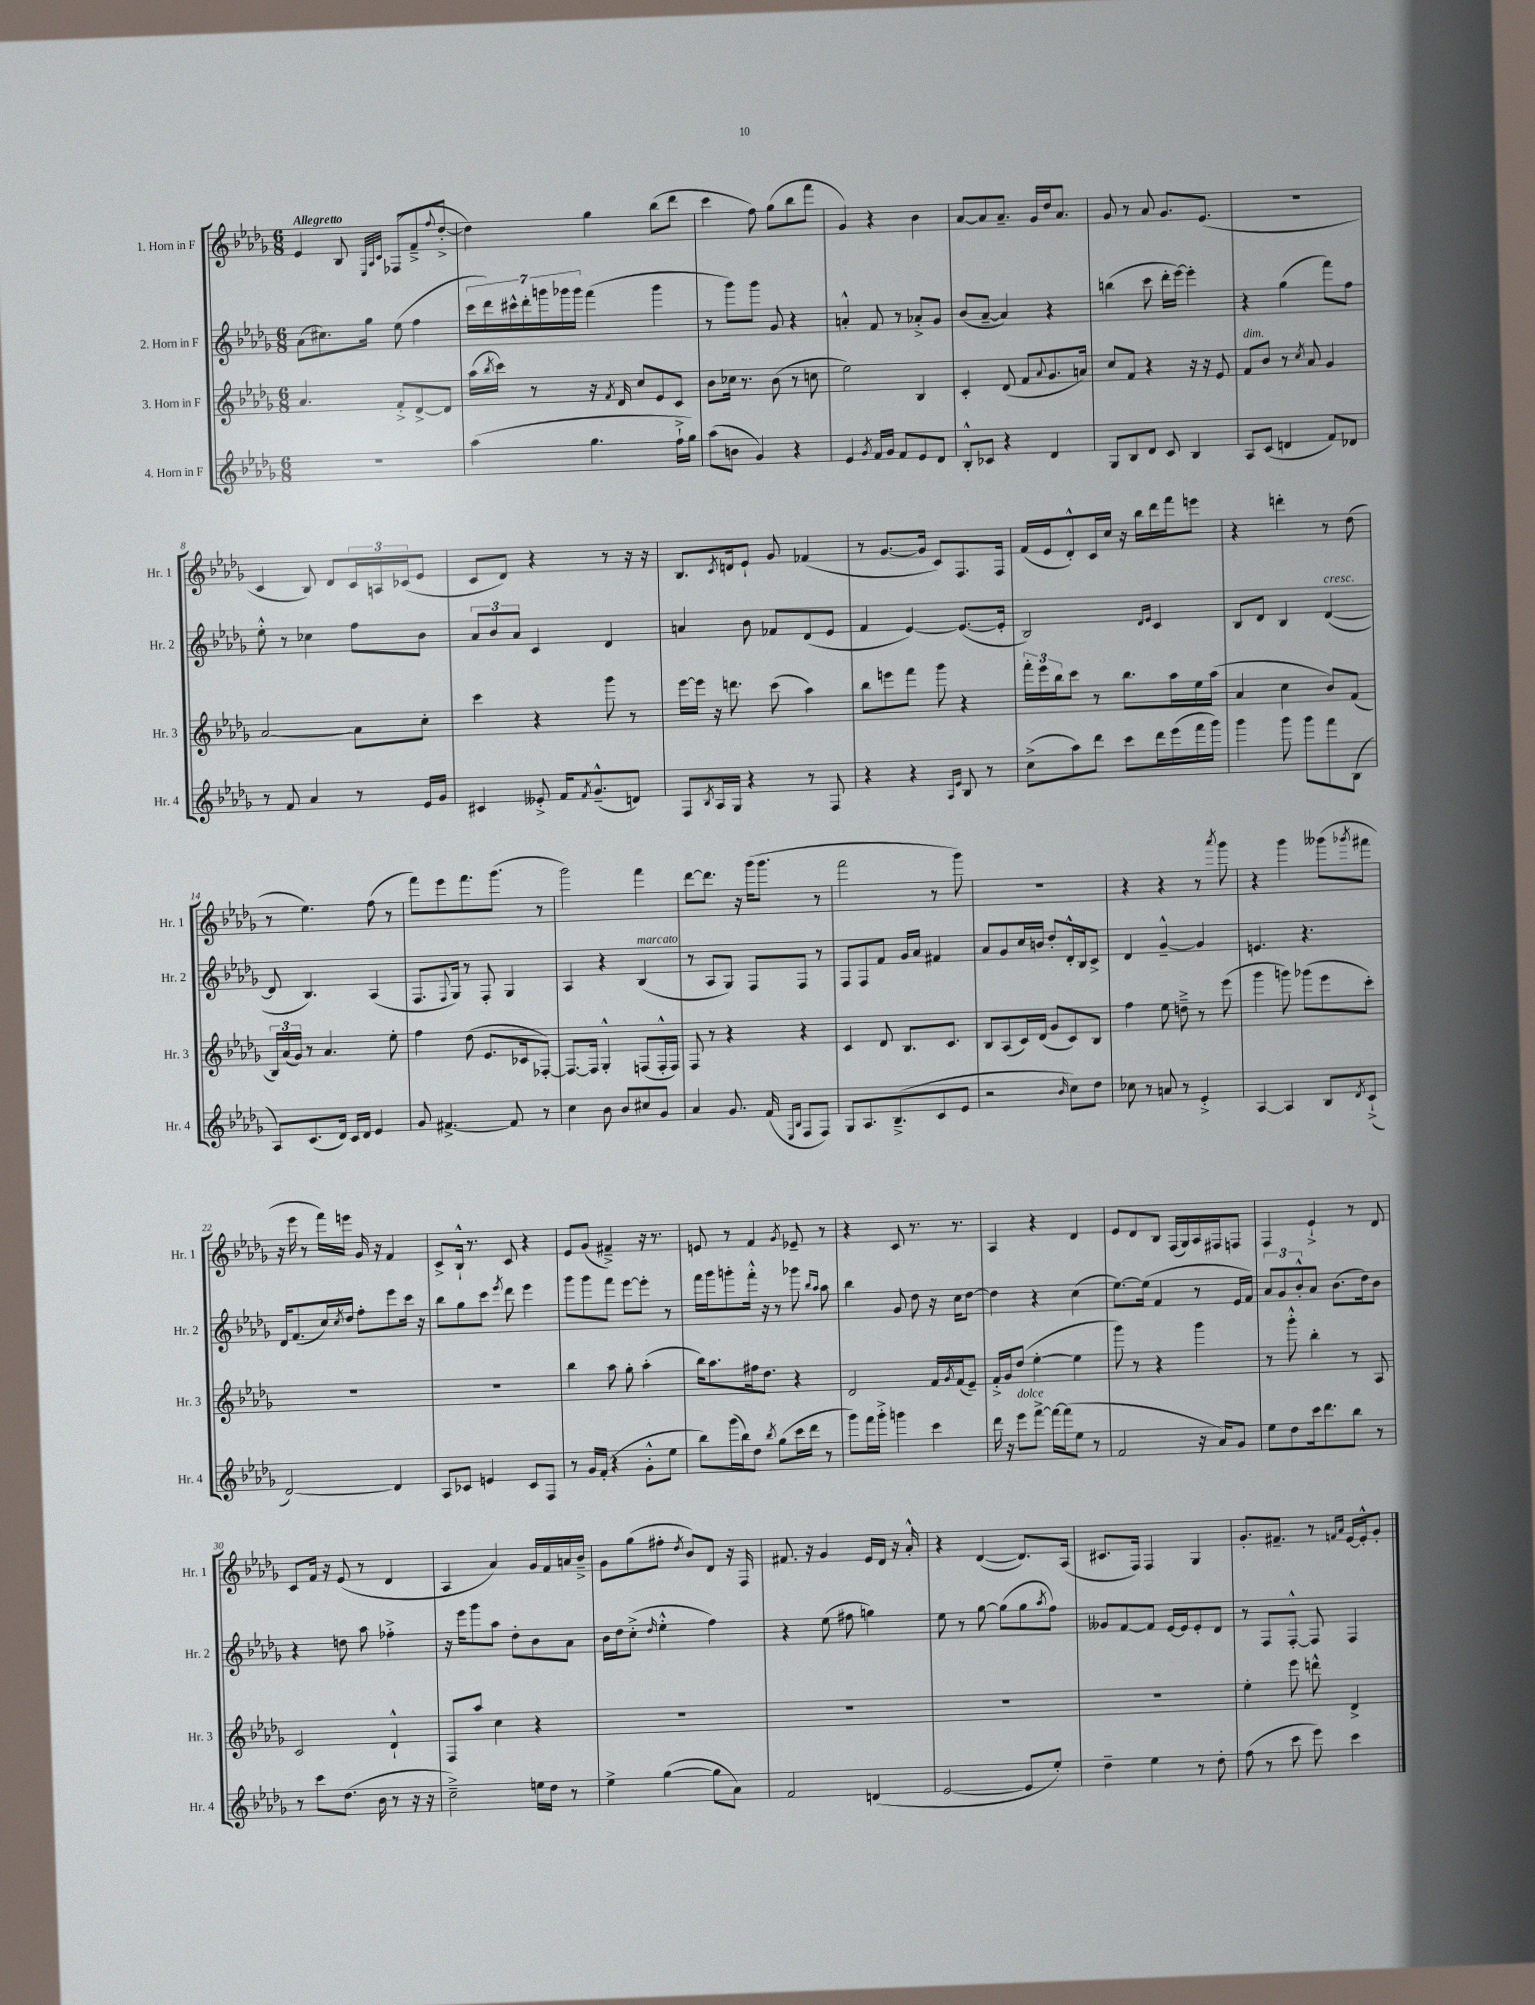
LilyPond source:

<<
\new StaffGroup <<
\new Staff = "s0" \with { instrumentName = "1. Horn in F" shortInstrumentName = "Hr. 1" } {
    \clef treble \key des \major \numericTimeSignature \time 6/8 \tempo "Allegretto"
    ees'4 bes8 \grace { ees32 aes32 c'32 } fes8( f'8---> \appoggiatura { f''8 } des''8~-.-> |
    des''4) ges''4 bes''8( des'''8 |
    c'''4 f''8) ges''8( bes''8 f'''8 |
    ges'4) r4 bes'4 |
    aes'8~ aes'8 aes'8.-- ges'16 des''16 aes'8. |
    ges'8 r8 aes'8 ges'8. ees'8.( |
    R2. |
    c'4 bes8) des'8 \tuplet 3/2 { c'16 a16 ces'16( } ees'8 |
    c'8 des'8) r4 r8 r16 r16 |
    bes8. \acciaccatura { c'8 } d'16 ees'8-! ges'8 fes'4( |
    r8 ges'8.~ ges'16 c'8) f8. f16 |
    f'16( ees'16 des'8-.-^) c'16 c''16 r16 bes''16 des'''16 f'''16 e'''8 |
    r4 d'''4-. r8 des''8( |
    r8 ees''4.) f''8( r8 |
    f'''8) ees'''8 f'''8. ges'''8.( r8 |
    ges'''2) f'''4 |
    des'''8~ des'''8. r16 ges'''16( ges'''8. r8 |
    f'''2 r8 ges'''8) |
    R2. |
    r4 r4 r8 \acciaccatura { aes'''8 } ges'''8 |
    r4 ges'''4 geses'''8( \acciaccatura { ges'''8 } fis'''8 |
    r16 ees'''16 r8 f'''16) e'''16 ges'16 r16 f'4 |
    c'8-> bes16-!-^ r8. c'8 r4 |
    ees'8 ges'8( fis'4--->) r16 r8. |
    e'8 r8 f'4 \acciaccatura { ges'8 } ees'8-- r8 |
    r4 c'8 r8. r8. |
    aes4 r4 des'4 |
    ees'8 des'8 bes8 f16( ges16) aes16 fis16 f8 |
    f4 ees'4-!-> r8 des'8 |
    c'8 f'16 r16 ees'8( r8 des'4 |
    aes4 aes'4) ges'16 f'16 a'16 bes'16---> |
    ges'8 ges''8( fis''8-. \acciaccatura { des''8 } bes'8) des'8 r16 f16 |
    fis'8. r16 ges'4 ees'16 des'16 r16 aes'16-.-^ |
    r4 des'4~( des'8.) aes16( |
    cis'8. f16) f4 ges4 |
    ges'8.-. fis'8.-- r8 \grace { f'16 aes'16 } ees'16~ ees'16-.-^ ges'8-. \bar "|." |
}
\new Staff = "s1" \with { instrumentName = "2. Horn in F" shortInstrumentName = "Hr. 2" } {
    \clef treble \key des \major \numericTimeSignature \time 6/8
    aes'8( cis''8.) ges''16 ees''8( f''4 |
    \tuplet 7/4 { c'''16 des'''16) cis'''16-^ des'''16-. g'''16 ges'''16 ges'''16 } f'''4( ges'''4 |
    r8 ges'''8) ges'''8 ges'8 r4 |
    a'4-.-^ f'8 r8 aes'8-.-> ges'8 |
    bes'8( aes'8~-- aes'4) r4 |
    b''4( c'''8 des'''16-. ees'''16~) ees'''4-. |
    r4 ges''4( f'''8) f''8 |
    ees''8-.-^ r8 ces''4 f''8 bes'8 |
    \tuplet 3/2 { aes'8 bes'8 aes'8 } c'4 des'4 |
    a'4 bes'8 fes'8 des'8( ees'8 |
    f'4 ees'4~) ees'8.~( ees'16-. |
    bes2) \grace { des'16 ees'16 } c'4 |
    bes8 des'8 bes4 des'4~^\markup { \italic "cresc." }( |
    des'8 bes4.) aes4( |
    f8. \appoggiatura { f8 } ges16) r8 f8-. ges4 |
    aes4 r4 bes4^\markup { \italic "marcato" }( |
    r8 aes8 ges8) f8 f8 r8 |
    f8 f8 f'8 ges'16 aes'16 fis'4 |
    aes'8 ges'8 c''16 b'16 des''8-. des'16-.-^ bes16 c'8-> |
    des'4 ges'4~---^ ges'4 |
    e'4. r4. |
    des'16 f'8.( c''16) \acciaccatura { c''8 } des''16 f''8-. ees'''8 c'''16 r16 |
    bes''8 ges''8 c'''8 \acciaccatura { ees'''8 } des'''8 ees'''4 |
    ges'''8 ges'''8 f'''8 ees'''8~ ees'''8-. r8 |
    f'''16 ges'''16 g'''8-. f'''16-.-^ r16 r8 ges'''8 \grace { bes''16 aes''16 } aes''8 |
    bes''4 ges'8 des''8 r16 c''16 des''8~ |
    des''4 r4 c''4( |
    ees''8.~) ees''16( f'4 r8 ees'16 f'16) |
    \tuplet 3/2 { aes'8 ges'8 bes'8-.-^ } aes'8 bes'8.( des''16) bes'8 |
    r4 d''8 aes''8 fes''4-.-> |
    r16 ees'''16 ges'''8 aes''8 des''8-. bes'8 aes'8 |
    bes'16 des''16 c''8-.->( \grace { des''16 } ees''4-.-^ f''4) |
    r4 ees''8( fis''8 g''4) |
    ees''8 r8 ges''8~ ges''8( ges''8 \acciaccatura { aes''8 } f''8) |
    geses'8 f'8~ f'8 ees'16~ ees'16 ees'8-. des'8 |
    r8 f8 f8~-.-^ f8 f4 \bar "|." |
}
\new Staff = "s2" \with { instrumentName = "3. Horn in F" shortInstrumentName = "Hr. 3" } {
    \clef treble \key des \major \numericTimeSignature \time 6/8
    aes'4. f'8-.-> des'8~-> des'8 |
    aes''16( \acciaccatura { bes''8 } c'''16) r8 r16 \acciaccatura { f'8 } des'16 c''8 ees'8 c'8 |
    bes'8 ces''16 r8. bes'8( r8 c''8 |
    ees''2) bes4 |
    c'4-. des'8( f'8 \appoggiatura { aes'8 } ges'8. a'16) |
    c''8 f'8 r4 r16 r16 ees'8 |
    f'8^\markup { \italic "dim." } bes'8 r8 \acciaccatura { c''8 } aes'8 ges'4 |
    aes'2~ aes'8 c''8-. |
    c'''4 r4 ges'''8 r8 |
    ees'''16~ ees'''16 r16 d'''8. c'''8( aes''4) |
    bes''8 e'''8 f'''8 ges'''8 r4 |
    \tuplet 3/2 { f'''16-. ees'''16 bes''16 } c'''8 r8 bes''8. aes''16 ees''16 aes''16( |
    aes'4 c''4 bes'8) f'8( |
    \tuplet 3/2 { bes16) aes'16( ges'16) } r8 aes'4. ees''8-. |
    f''4 des''8( ees'8. ces'16 fes8~-.) |
    fes8.~ fes16 ges4-.-^ f8( f16-.-^ f16) |
    f8 r8 r4 r4 |
    c'4 des'8 bes8. c'8. |
    bes8 aes8( c'16) des'16( ges'8 c'8) bes8 |
    f''4 ees''8 d''8---> r8 ees'''8( |
    ges'''4 g'''8) ges'''8( ees'''8 c'''8-.) |
    R2. |
    R2. |
    bes''4 aes''8 ges''8-. aes''4-.( |
    bes''16) aes''8. fis''16 des''8. r4 |
    des'2 f'16 \acciaccatura { ges'8 } f'16( ees'8--) |
    f'16-.-> ges'16 des''8( ees''4~-. ees''4 |
    ges'''8) r8 r4 ges'''4 |
    r8 ges'''8-.-^ bes''4-. r8 aes8 |
    c'2 des'4-!-^ |
    f8 aes''8 c''4 r4 |
    R2. |
    R2. |
    R2. |
    R2. |
    ees''4-. ees'''8 d'''8-^ des'4-> \bar "|." |
}
\new Staff = "s3" \with { instrumentName = "4. Horn in F" shortInstrumentName = "Hr. 4" } {
    \clef treble \key des \major \numericTimeSignature \time 6/8
    R2. |
    aes''4( ges''4. f''16-!-> ges''16) |
    aes''8( b'8 ges'4) r4 |
    ees'4 \acciaccatura { ges'8 } f'16 ges'16 f'8 ees'8 des'8 |
    bes8-.-^ ces'8 r4 des'4 |
    ges8 bes8 des'8 c'8 bes4 |
    aes8 c'8( d'4 f'8) des'8 |
    r8 f'8 aes'4 r8 ees'16 ges'16 |
    cis'4 eeses'8-.-> f'16 \acciaccatura { f'8 } ges'8.---^( d'8) |
    f8 \acciaccatura { bes8 } aes16 ges16 r4 r8 f8 |
    r4 r4 \grace { aes16 ees'16 } bes8 r8 |
    c''8->( aes''8) des'''8 c'''8 des'''16 ees'''16( f'''16 ges'''16) |
    ges'''4 ges'''8 ges'''8 f'''8 bes8( |
    aes8) c'8.( des'16) c'16 des'16 ees'4 |
    ges'8 fis'4.~-> fis'8 r8 |
    c''4 bes'8 bes'8 cis''8 ges'8 |
    aes'4 ges'8. f'16( \grace { ees16 bes16 } f8 f8) |
    ges8 aes8. bes8.--->( c'8 ees'8 |
    r2 \grace { bes'16 } c''8) des''8 |
    ces''8 r8 a'8 r8 ees'4-.-> |
    aes4~ aes4 bes8 \acciaccatura { des'8 } c'8-!->( |
    des'2~) des'4 |
    aes8 ces'8 e'4 ces'8 f8 |
    r8 ges'16 f'16-.( r4 ges'8-.-^ ees''8 |
    bes''8) ges'''16( bes''16) des''8 \acciaccatura { bes''8 } ges''8( c'''16 des'''16 r8 |
    ges'''8) f'''16 ges'''16-.-> g'''4 c'''4 |
    des'''16 r16 ees'''8^\markup { \italic "dolce" } f'''8~-> f'''16~ f'''16( ees''8 r8 |
    f'2 r16 aes'16) ges'8 |
    ees''8 des''8 c'''16 des'''8. bes''8 r8 |
    r8 c'''8 des''8.( bes'16 r8 r16 r16 |
    c''2--->) e''16 des''16 r8 |
    ees''4-> ges''4~( ges''8 aes'8) |
    f'2 d'4( |
    ees'2~ ees'8 ees''8-.) |
    des''4-- ees''4 r8 des''8-. |
    f''8( r8 c'''8 ees'''8) c'''4 \bar "|." |
}
>>
>>
